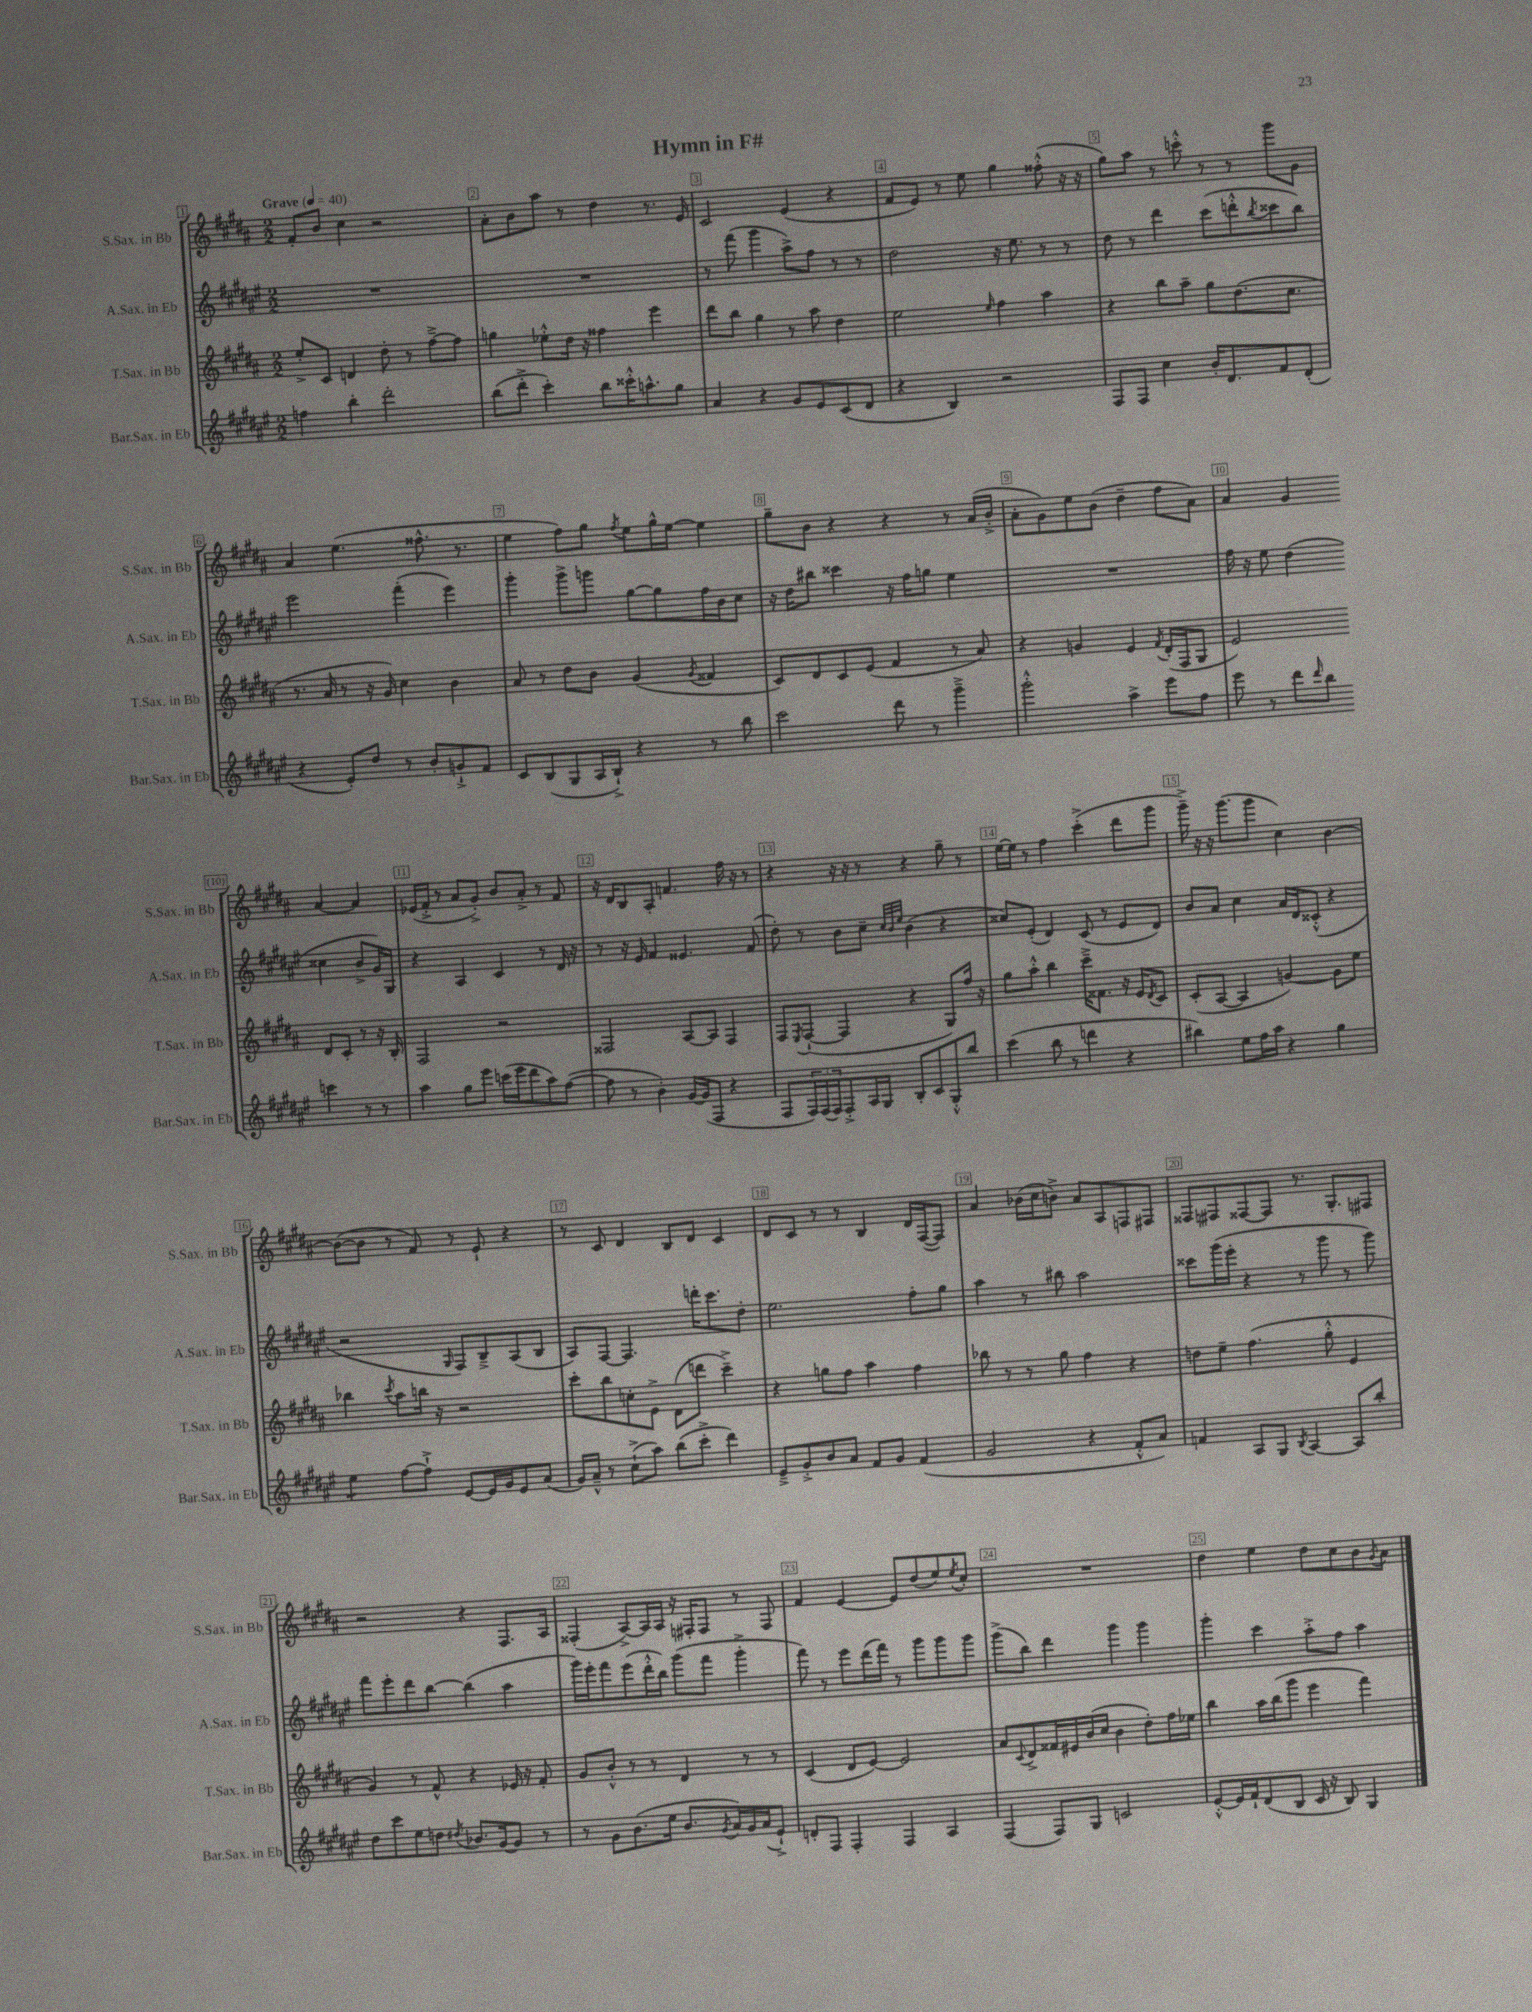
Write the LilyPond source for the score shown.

\header { title = "Hymn in F#" }
<<
\new StaffGroup <<
\new Staff = "s0" \with { instrumentName = "S.Sax. in Bb" shortInstrumentName = "S.Sax. in Bb" } {
    \clef treble \key b \major \numericTimeSignature \time 2/2 \tempo "Grave" 4 = 40
    fis'8-. b'8 cis''4 r2 |
    ais'8-. b'8 ais''8 r8 dis''4 r8. e'16 |
    cis'2 e'4( r4 |
    fis'8 e'8) r8 e''8 gis''4 fisis''8-.-^( r16 r16 |
    gis''8) ais''8 r8 c'''8-.-^ r8 r8 gis'''8 gis'8 |
    ais'4 e''4.( fisis''8.-^ r8. |
    e''4 fis''8) gis''8 \acciaccatura { fis''8 } e''8 gis''16-^ e''16~ e''4 |
    gis''8-- b'8 r4 r4 r8 ais'16( b'16-.-> |
    ais'8-. gis'8) e''8 b'8( dis''4-- fis''8 ais'8) |
    ais'4 gis'4 ais'4~ ais'4 |
    ees'16( fis'16-.-> r8 ais'8 gis'8-.->) b'8 ais'8-.-> r8 fis'8 |
    r16 dis'16 b8 ais8-. f'4. fis''16 r16 r8 |
    r4 r16 r16 r8 r4 gis''8-- r8 |
    e''16~ e''16 r8 fis''4 cis'''4-.->( dis'''8 gis'''8 |
    gis'''16--->) r16 r16 gis'''8.( gis'''8 cis''4) b'4~ |
    b'8~( b'8 r8 fis'8) r8 e'8-! r4 |
    r8 cis'8 dis'4 b8 dis'8 cis'4 |
    dis'8 cis'8 r8 r8 b4 dis'16 fis16~( fis8) |
    ais'4 bes'16( cis''16 b'8->) ais'8 ais8 f8 fis8 |
    fisis8 fis8 fisis8~ fisis8 r8. gis8.-. fis8 |
    r2 r4 fis8. ais16 |
    fisis4-.( ais8~->) ais16 ais16 r16 fis16-. fis8 r8 fis8 |
    fis'4 e'4~ e'8 dis''8( e''8) \acciaccatura { e''8 } cis''8-. |
    R1 |
    dis''4 e''4 dis''8 cis''8 b'8 \acciaccatura { gis'8 } ais'8 \bar "|." |
}
\new Staff = "s1" \with { instrumentName = "A.Sax. in Eb" shortInstrumentName = "A.Sax. in Eb" } {
    \clef treble \key fis \major \numericTimeSignature \time 2/2
    R1 |
    R1 |
    r8 fis'''8( gis'''4 ais''8->) fis''8 r8 r8 |
    dis''2 r16 eis''8. r8 r8 |
    dis''8 r8 dis'''4 cis'''8( d'''8-.-^ \acciaccatura { b''8 } cisis'''8 b''8) |
    eis'''2 fis'''4-.( eis'''4) |
    gis'''4-. gis'''8-> g'''8 gis''8~ gis''8 fis''16 b'16 cis''8 |
    r16 dis''16 bis''8 cisis'''4 r16 fis''16 g''8 eis''4 |
    R1 |
    fis''16 r16 eis''8 dis''4( cisis''4 b'8-> gis'16) gis16 |
    r4 ais4 cis'4 r8 dis'16 r16 |
    r8 r16 eis'16 fis'4 eisis'4. fis'8( |
    dis''8-.) r8 b'8 cis''8-- \grace { cis''32 b'32 eis''32 } b'4( r4 |
    cisis''8) eis'8-.( dis'4) cis'8( r8 eis'8 dis'8) |
    b'8 ais'8 cis''4 ais'16 dis'16 cisis'8-.-^( r4 |
    r2 \grace { gis16 } fis8) b8---> ais8( b8 |
    ais8) fis8~ fis4. d'''16-. cis'''8. dis''8-. |
    eis''2. fis''8-. gis''8 |
    ais''4 r8 bis''8 ais''2 |
    cisis'''8 gis'''16( eis'''16-. r4 r8 gis'''8 r8 gis'''8) |
    fis'''8 eis'''8-. dis'''8 b''8~ b''4( ais''4 |
    gis'''16) eis'''16-. fis'''8 eis'''8( dis'''16-.-^ b''16) gis'''8( fis'''8 gis'''4-.-> |
    fis'''8) r8 eis'''8 dis'''16( fis'''16) r8 gis'''8 gis'''8 gis'''8 |
    gis'''8->( b''8) dis'''4 gis'''4 gis'''4 |
    gis'''4-. cis'''4 ais''8-.-> fis''8 ais''4 \bar "|." |
}
\new Staff = "s2" \with { instrumentName = "T.Sax. in Bb" shortInstrumentName = "T.Sax. in Bb" } {
    \clef treble \key b \major \numericTimeSignature \time 2/2
    e''8-.-> cis'8 d'4 dis''8-. r8 fis''8~---> fis''8 |
    g''4 ees''8-.-^ dis''16 r16 fisis''4 e'''4 |
    dis'''8 b''8 gis''4 r8 ais''8 dis''4 |
    e''2 \grace { e''16 } fis''4 ais''4 |
    r4 b''8 ais''8-- gis''8 dis''8.( cis''8. |
    r8. ais'16 r8 r16 gis'16) cis''4 b'4 |
    ais'8 r8 dis''8 b'8 gis'4( \acciaccatura { gis'8 } fisis'4 |
    cis'8) dis'8 cis'8 e'8( fis'4 r8 ais'8) |
    r4 g'4 e'4 \acciaccatura { fis'8 } dis'16-.( fis16 gis8 |
    e'2) dis'8 cis'8-. r8 r16 b16-. |
    fis2 r2 |
    fisis2 ais8~ ais8 fisis4 |
    fis8 \acciaccatura { e8 } fis8~-!( fis4 r4 gis8) fis''16 r16 |
    gis''8 ais''8-.-^ b''4 cis'''16---> fisis'8. r16 e'16 \acciaccatura { dis'8 } cis'8 |
    cis'8-.( ais8~ ais4 g'4~) g'8 e''8 |
    bes''4 \acciaccatura { cis'''8 } ais''8 b''16 r16 r2 |
    cis'''8-. b''8 c''8-. e'8-> dis'8( d'''8 cis'''4--->) |
    r4 g''8 fis''8 ais''4 fis''4 |
    bes''8 r8 r8 gis''8 fis''4 r4 |
    d''8 e''8-- fis''4.( gis''8-.-^ e'4 |
    gis'4) r8 fis'8-^ r4 ees'16 r16 fis'8-. |
    gis'8 b'8-.-^ r8 r8 dis'4 r8 r8 |
    cis'4( dis'8 e'8~) e'2 |
    ais'8 \appoggiatura { cis'8 } dis'8-> fisis'16 eis'16 b'16( cis''16 b'4 dis''8-.) fis''16 ees''16 |
    b''4 ais''16 b''16( gis'''8 e'''4 fis'''4) \bar "|." |
}
\new Staff = "s3" \with { instrumentName = "Bar.Sax. in Eb" shortInstrumentName = "Bar.Sax. in Eb" } {
    \clef treble \key fis \major \numericTimeSignature \time 2/2
    f''4 b''4-. dis'''2-. |
    b''8( dis'''8-.-> cis'''4-.) b''8 cisis'''16-.-^ a''8.-^ gis''8 |
    ais'4 r4 gis'8 eis'8 cis'8( dis'8 |
    r4 b4) r2 |
    fis8 fis8 cis''4 b'16-. dis'8. fis'8 dis'8-.( |
    r4 eis'8-.) dis''8 r8 b'8-. g'8-!-> fis'8 |
    cis'8 b8( gis8 ais16 b16-!->) r4 r8 b''8 |
    cis'''2 dis'''8 r8 gis'''4---> |
    gis'''2-.-^ ais''4-> eis'''8 fis''8 |
    eis'''8 r8 dis'''8 \grace { dis'''16 } b''8 c'''4 r8 r8 |
    ais''4 gis''8 eis'''8 c'''16( eis'''16 dis'''8 ais''8) fis''8~( |
    fis''8 r8 b'4-.) gis'16~ gis'16( fis8 r4 |
    fis8 \tuplet 3/2 { fis16) fis16( fis16) } fis8-.-> ais16 gis16 b8-. cis'8 gis8-.-^ b''8 |
    cis'''4( b''8 r8 d'''4 r4 |
    bis''4) eis''8 fis''16 ais''16 r4 gis''4 |
    eis''4:8 fis''8~ fis''8-!-> eis'8~ eis'16 gis'16 eis'8 ais'8( |
    gis'16) ais'16---^ r8 cis''8-!->( ais''8) b''8( cis'''8-.-> dis'''4) |
    eis'8---> gis'8-.-> b'8 ais'8 fis'8 gis'8 fis'4( |
    gis'2 r4 fis'8-.-^ ais'8) |
    f'4 ais8 gis8 \acciaccatura { b8 } ais4~ ais8 b''8-. |
    dis''8 cis'''8 eis''8 d''8 \acciaccatura { dis''8 } bes'8. gis'16~ gis'8 r8 |
    r8 gis'8 b'8.( eis''16 b'8. \acciaccatura { gis'8 } ais'16) gis'16 ais'16( eis'8-!->) |
    d'8-. fis8 fis4-. fis4 ais4 |
    fis4( fis8) gis8 c'2 |
    eis'8~-.-^ eis'16 fis'16-! dis'8( b8 cis'16 r16 b8) gis4 \bar "|." |
}
>>
>>
\layout { \context { \Score \override BarNumber.break-visibility = ##(#f #t #t) barNumberVisibility = #all-bar-numbers-visible \override BarNumber.stencil = #(make-stencil-boxer 0.1 0.3 ly:text-interface::print) } }
